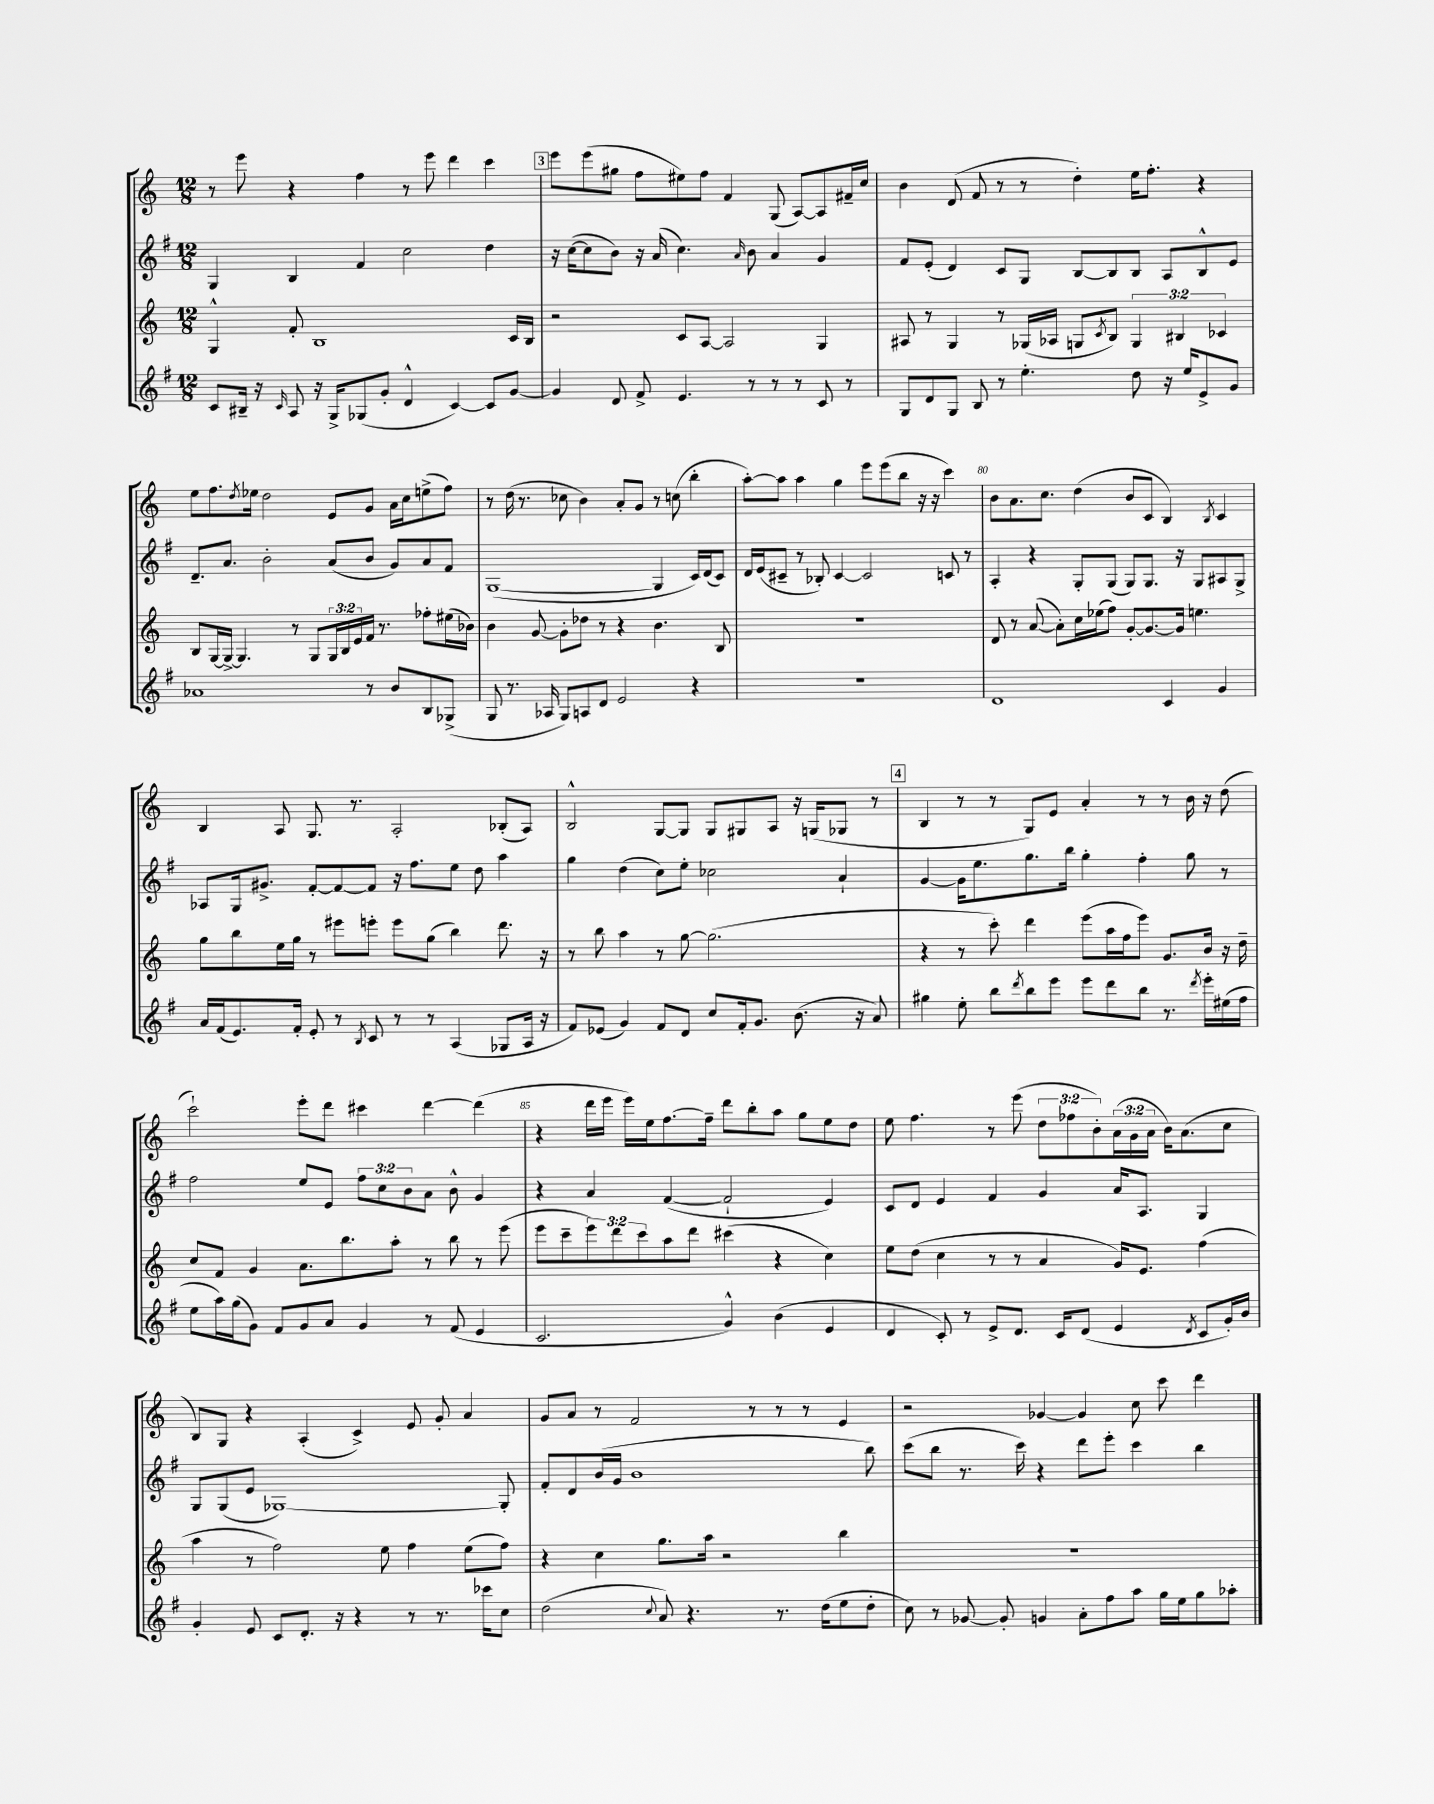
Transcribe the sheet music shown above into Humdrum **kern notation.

**kern	**kern	**kern	**kern
*part4	*part3	*part2	*part1
*staff4	*staff3	*staff2	*staff1
*clefG2	*clefG2	*clefG2	*clefG2
*k[f#]	*k[]	*k[f#]	*k[]
*M12/8	*M12/8	*M12/8	*M12/8
=74	=74	=74	=74
8c/L	4G^^/	4G/	8r
16B#X~/Jk	.	.	8eee\
16r	.	.	.
16qqc/	.	.	.
8A/	8f'/	4B/	4r
16r	1B	.	.
16G^/KL	.	.	.
(8G-X/	.	4f#/	4ff\
8g'/J	.	.	.
4d^^/	.	2cc\	8r
.	.	.	8eee\
[4c/)	.	.	4ddd\
8c/L]	.	4dd\	4ccc\
[8g/J	16c/LL	.	.
.	16B/JJ	.	.
!!LO:REH:place=s1:t=3
=75	=75	=75	=75
4g/]	2r	16r	8eee\L
.	.	([16cc\KL	.
.	.	8cc\]	(8eee\
8d/	.	8b\J)	8gg#X\J
8f#^/	.	16r	8ff\L
.	.	(16a/	.
4.e/	8c/L	4.cc\)	8ee#X\)
.	[8A/J	.	8ff\J
.	2A/]	.	4f/
.	.	16qqa/	.
8r	.	8b\	.
8r	.	4a/	(8G/
8r	.	.	[8A/L)
8c/	4G/	4g/	8A/]
8r	.	.	16f#X~/L
.	.	.	16cc/JJ
=76	=76	=76	=76
8G/L	8A#X/	8f#/L	4b\
8d/	8r	(8e'/J	.
8G/J	4G/	4d/)	(8d/
8B/	.	.	8f/
8r	8r	8c/L	8r
4.ee'\	(16G-X/LL	8G/J	8r
.	16A-X/JJ	.	.
.	8Gn/L	[8B/L	4dd'\)
.	8qc/	.	.
.	8B/J)	8B/]	.
8dd\	6G/	8B/J	16ee\KL
.	.	.	8.ff'\J
16r	.	8A/L	.
.	6B#X/	.	.
16ee/KL	.	.	.
8e^/	.	8B^^/	4r
.	6c-X/	.	.
8g/J	.	8e/J	.
!!LO:LB:g=z
=77	=77	=77	=77
1a-X	8B/L	8.d~/L	8ee\L
.	[16G/L	.	8.ff\
.	16G^/JJ_	8.a/J	.
.	4.G/]	.	.
.	.	.	8qdd/
.	.	.	16ee-X\Jk
.	.	2b'\	2dd\
.	8r	.	.
.	8G/L	.	.
.	24G/L	(8a/L	8e/L
.	24B/	.	.
.	24e/	.	.
8r	16f/JJ	8b/J	8g/J
.	8.r	.	.
8b/L	.	8g/L)	16a\LL
.	.	.	16cc\J
8B/	8ff-X'\L	8a/	(8een^\
(8G-X^/J	(16ee#X\L	8f#/J	8ff\J)
.	16b-X\JJ)	.	.
=78	=78	=78	=78
8G/	4b\	([1G	8r
8.r	.	.	(16dd\
.	.	.	8.r
.	[8g/	.	.
16A-X/	.	.	.
8G/L)	8g'\L]	.	8cc-X\
8An/	8dd-X\J	.	4b\)
8d/J	8r	.	.
2e/	4r	.	8a'/L
.	.	.	8g/J
.	4.b\	4G/]	8r
.	.	.	(8ccn\
4r	.	16c/LL)	4bb'\
.	.	(16d/J	.
.	8B/	8c/J)	.
=79	=79	=79	=79
1.r	1.r	16d/LL	[8aa'\L)
.	.	(16e/J	.
.	.	8c#X~/J	8aa\J]
.	.	8r	4aa\
.	.	8B-X'/)	.
.	.	[4c#/	4gg\
.	.	2c#/]	8eee\L
.	.	.	(8eee\
.	.	.	8bb\J
.	.	.	16r
.	.	.	16r
.	.	8cn/	4ccc\)
.	.	8r	.
=80	=80	=80	=80
1d	8d/	4A'/	8b\L
.	8r	.	8.a\
.	([8a/	4r	.
.	.	.	8.cc\J
.	8a'\L])	.	.
.	16cc\L	8G'/L	(4dd\
.	(16ee-X\J	.	.
.	8ff\J)	(8G/J	.
.	[8g'/L	8G/L)	8b/L
.	8.g/_	8.G/J	8c/J
4c/	.	.	4B/)
.	16g/Jk]	16r	.
.	4.een\	8G/L	.
.	.	.	8qB/
4g/	.	8A#X/	4c/
.	.	8G^/J	.
!!LO:LB:g=z
=81	=81	=81	=81
16a/LL	8gg\L	8A-X/L	4B/
(16f#/J	.	.	.
8.e/)	8bb\	16G/k	.
.	.	8.g#X^/J	.
.	16ee\L	.	8A/
16f#'/Jk	16gg\JJ	.	.
8e'/	8r	[8f#'/L	8.G/
8r	8eee#X\L	8f#/_	.
.	.	.	8.r
8qB/	.	.	.
8c/	8eeen'\J	8f#/J]	.
8r	8eee\L	16r	2A'/
.	.	8.ff#\L	.
8r	(8gg\J	.	.
(4A/	4bb\)	8ee\J	.
.	.	8dd\	.
8G-X/L	8.ddd\	4aa\	(8B-X'/L
16A/Jk	.	.	8A/J)
16r	16r	.	.
=82	=82	=82	=82
8f#/L)	8r	4gg\	2B^^/
(8e-X/J	8bb\	.	.
4g/)	4aa\	(4dd\	.
8f#/L	8r	8cc\L)	[8G/L
8d/J	[8gg\	8ee'\J	8G/J]
8cc/L	(2.gg\]	2cc-X\	8G/L
16f#'/k	.	.	8G#X/
8.g/J	.	.	.
.	.	.	8A/J
(8.b\	.	.	16r
.	.	.	(16Gn/KL
.	.	4a`/	8G-X/J
16r	.	.	.
8a/)	.	.	8r
!!LO:REH:place=s1:t=4
=83	=83	=83	=83
4gg#X\	4r	[4g/	4B/
8ee'\	8r	16g\KL]	8r
.	.	8.ee\	.
8bb\L	8ccc'\)	.	8r
8qddd/	.	.	.
8bb\	4ddd\	8.gg\	8G/L)
8eee\J	.	.	8e/J
.	.	16bb\Jk	.
8eee\L	(8eee\L	4gg'\	4a'/
8ddd\	16aa\L	.	.
.	16ff\J	.	.
8bb\J	8eee\J)	4ff#'\	8r
8.r	8.g/L	.	8r
.	.	8gg\	16b\
8qddd/	.	.	.
16eee'\LL	16b/Jk	.	16r
(16ee#X\	16r	8r	(8dd\
16ff#\JJ	16dd~\	.	.
!!LO:LB:g=z
=84	=84	=84	=84
8ee\L	8cc/L	2ff#\	2ccc`\)
16aa\L)	8f/J	.	.
(16gg\J	.	.	.
8g\J)	4g/	.	.
8f#/L	.	.	.
8g/	8.a\L	8ee/L	8eee'\L
8a/J	.	8e/J	8ddd\J
.	8.bb\	.	.
4g/	.	12ff#\L	4ccc#X\
.	.	12cc\	.
.	8aa'\J	.	.
.	.	12b\	.
8r	8r	8a\J	[4ddd\
(8f#/	8bb\	8b^^\	.
4e/	8r	4g/	(4ddd\]
.	(8eee\	.	.
=85	=85	=85	=85
2.c/	8eee\L	4r	4r
.	8ccc~\	.	.
.	12eee\)	4a/	16ddd\LL
.	.	.	16eee\JJ
.	12ddd\	.	.
.	.	.	16eee\LL)
.	12ccc\	.	.
.	.	.	16ee\J
.	8aa\	([4f#/	[8.ff\
.	8ddd\J	.	.
.	.	.	16ff~\Jk]
4g^^/)	(4ccc#X\	2f#`/]	8ddd\L
.	.	.	8bb'\
(4b\	4r	.	8aa\J
.	.	.	8gg\L
4e/	4cc\)	4e/)	8ee\
.	.	.	8dd\J
=86	=86	=86	=86
4d/	8ee\L	8c/L	8ee\
.	(8dd\J	8d/J	4.ff\
8c'/)	4cc\	4e/	.
8r	.	.	.
8e^/L	8r	4f#/	8r
8.d/J	8r	.	(8eee\
.	4a/	4g/	12dd\L
16c/KL	.	.	.
.	.	.	12ff-X\
(8d/J	.	.	.
.	.	.	12b'\)
4e/	16g/KL)	16a/KL	(24a\L
.	.	.	24g\
.	8.e/J	8.A/J	.
.	.	.	24a\JJ
.	.	.	16b\KL)
.	.	.	(8.a\
8qd/	.	.	.
8c/L	(4ff\	4G/	.
16g'/L)	.	.	8cc\J
16b/JJ	.	.	.
!!LO:LB:g=z
=87	=87	=87	=87
4g'/	4aa\	8G/L	8B/L)
.	.	(8G/	8G/J
8e/	8r	8e/J	4r
8c/L	2ff\)	[1G-X)	.
8.d'/J	.	.	(4A'/
16r	.	.	.
4r	.	.	4c^/)
.	8ee\	.	.
8r	4ff\	.	8e/
8.r	.	.	8g'/
.	(8ee\L	.	4a/
16ccc-X\KL	.	.	.
8cc\J	8ff\J)	8G-'/]	.
=88	=88	=88	=88
(2dd\	4r	8f#'/L	8g/L
.	.	8d/	8a/J
.	4cc\	(16b/L	8r
.	.	16g/JJ	.
.	.	1b	2f/
8qqcc/	.	.	.
8a/)	8.gg\L	.	.
4.r	.	.	.
.	16aa\Jk	.	.
.	2r	.	.
.	.	.	8r
8.r	.	.	8r
.	.	.	8r
(16dd\KL	.	.	.
8ee\	4bb\	.	4e/
8dd'\J	.	8bb\)	.
=89	=89	=89	=89
8cc\)	1.r	(8ccc\L	2r
8r	.	8bb\J	.
[8g-X/	.	8.r	.
8g-'/]	.	.	.
.	.	16ccc\)	.
4gn/	.	4r	[4g-X/
8a'\L	.	8ddd\L	4g-/]
8ff#\	.	8eee'\J	.
8aa\J	.	4ccc\	8cc\
16gg\LL	.	.	8ccc\
16ee\J	.	.	.
8gg\	.	4bb\	4ddd\
8aa-X'\J	.	.	.
==	==	==	==
*-	*-	*-	*-
